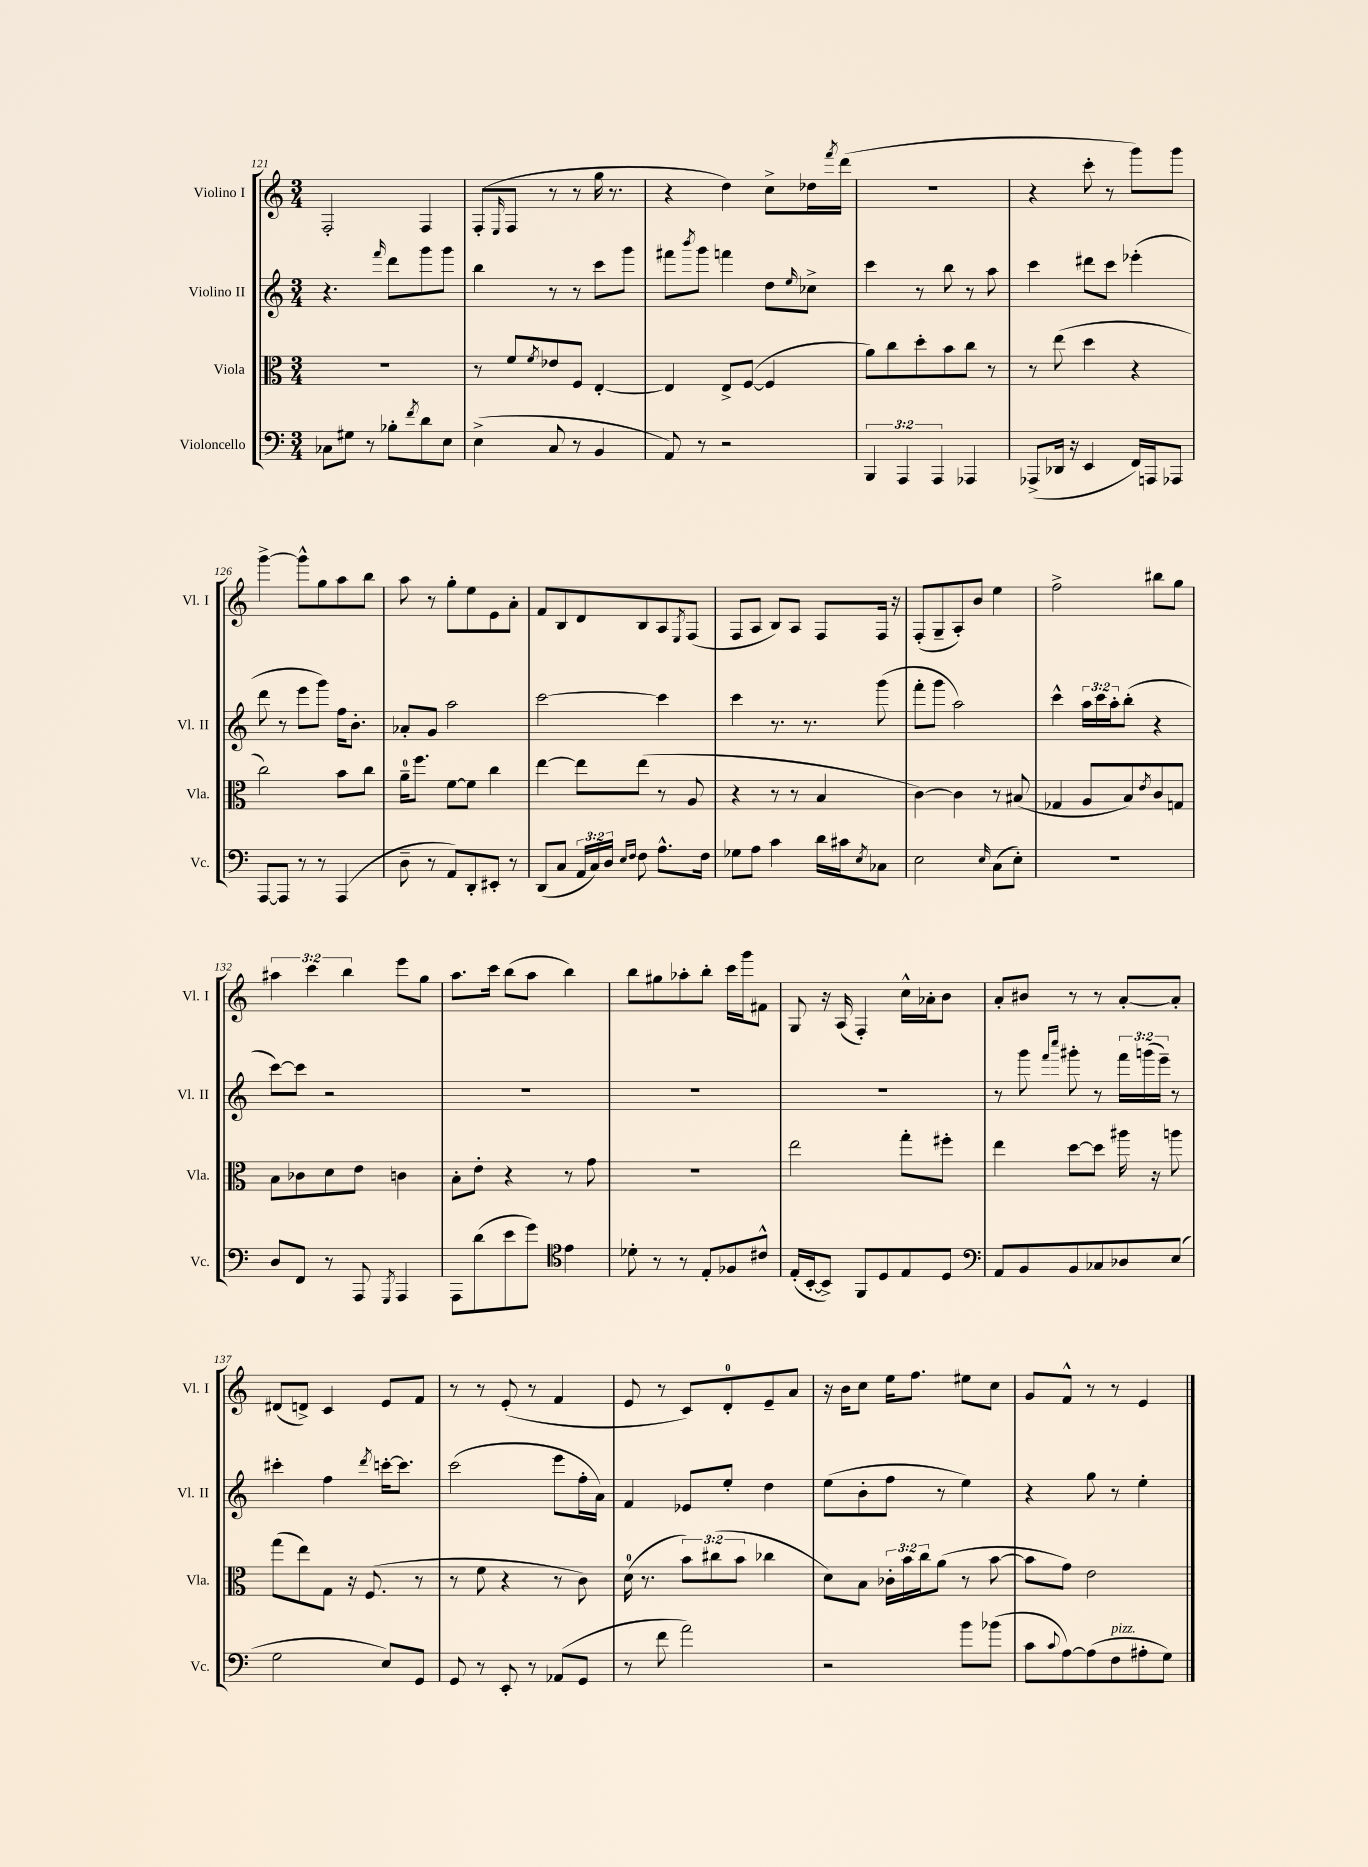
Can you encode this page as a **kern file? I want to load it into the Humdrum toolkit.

**kern	**kern	**kern	**kern
*staff4	*staff3	*staff2	*staff1
*clefF4	*clefC3	*clefG2	*clefG2
*k[]	*k[]	*k[]	*k[]
*M3/4	*M3/4	*M3/4	*M3/4
8C-	2.r	4.r	2F'
8G#	.	.	.
8r	.	.	.
.	.	16qqfff	.
8B-'	.	8ddd	.
8qf	.	.	.
8d	.	8ggg	4F
8E	.	8ggg	.
=	=	=	=
(4E^	8r	4bb	(8F'
.	.	.	16qqE
.	8f	.	8F
.	8qf	.	.
8C	8e-	8r	8r
8r	8F	8r	8r
4BB	[4E'	8ccc	16gg
.	.	.	8.r
.	.	8ggg	.
=	=	=	=
8AA)	4E]	8fff#	4r
.	.	8qbbb	.
8r	.	8ggg	.
2r	8E^	4fff	4dd)
.	([8F	.	.
.	4F]	8dd	8cc^
.	.	16qqee	.
.	.	8cc-^	16dd-
.	.	.	8qfff
.	.	.	(16ddd
=	=	=	=
6BBB	8a)	4ccc	2.r
.	8cc	.	.
6AAA	.	.	.
.	8dd'	8r	.
6AAA	.	.	.
.	8b	8bb	.
4AAA-	8cc	8r	.
.	8r	8aa	.
=	=	=	=
(8AAA-^	8r	4ccc	4r
16DD-	(8ee	.	.
16r	.	.	.
4EE	4dd	8ddd#	8ccc'
.	.	8ccc	8r
16FF)	4r	(4eee-'	8ggg)
16AAA	.	.	.
8AAA-	.	.	8ggg
=	=	=	=
[8AAA	2cc)	8ddd	[4ggg^
8AAA]	.	8r	.
8r	.	8eee	8ggg^^]
8r	.	8ggg)	8gg
(4AAA	8b	16ff	8aa
.	.	8.b'	.
.	8cc	.	8bb
=	=	=	=
8D~	16a~	8a-'	8aa
.	8.ff	.	.
8r	.	8g	8r
8AA)	[8f	2aa	8gg'
8DD'	8f]	.	8ee
8EE#'	4cc	.	8e
8r	.	.	8a'
=	=	=	=
(8DD	[4ee	[2ccc	8f
8C	.	.	8B
24AA	8ee]	.	8d
24C)	.	.	.
24D	.	.	.
16qqE	.	.	.
16qqF	.	.	.
8F	(8ee	.	8B
8.A^^	8r	4ccc]	8A
.	.	.	8qE
.	8A	.	(8F
16F	.	.	.
=	=	=	=
8G-	4r	4ccc	8F
8A	.	.	8A
4c	8r	8.r	8B)
.	8r	.	8A
.	.	8.r	.
16d	4B	.	8F
16c#	.	.	.
8qE	.	.	.
8C-	.	(8ggg	16F
.	.	.	16r
=	=	=	=
2E	[4c)	8fff'	(8F'
.	.	8ggg	8G~
.	4c]	2aa)	8A')
.	.	.	8b
16qqE	.	.	.
(8C	8r	.	4ee
8E')	(8B#	.	.
=	=	=	=
2.r	4G-	4ccc^^	2ff^
.	8A	24aa	.
.	.	24ccc	.
.	.	24aa'	.
.	8B)	(8bb'	.
.	8qe	.	.
.	8c	4r	8bb#
.	8G	.	8gg
=	=	=	=
8D	8B	[8ccc)	6aa#
8FF	8c-	8ccc]	.
.	.	.	6ccc
8r	8d	2r	.
.	.	.	6bb
8AAA	8e	.	.
8qGGG	.	.	.
4AAA	4c	.	8eee
.	.	.	8gg
=	=	=	=
8AAA	8B'	2.r	8.aa
(8d	8e'	.	.
.	.	.	16ccc
8e	4r	.	(8bb
8g)	.	.	8aa
*clefC4	*	*	*
4e	8r	.	4bb)
.	8g	.	.
=	=	=	=
8d-'	2.r	2.r	8bb
8r	.	.	8gg#
8r	.	.	8aa-'
8E'	.	.	8bb'
8F-	.	.	16ccc
.	.	.	16ggg
8c#^^	.	.	8f#
=	=	=	=
(16E'	2ee	2.r	8G
[16BB'	.	.	.
8BB^])	.	.	16r
.	.	.	(16A
8FF	.	.	4F')
8D	.	.	.
8E	8gg'	.	16cc^^
.	.	.	16a-'
8D	8ff#'	.	8b
=	=	=	=
*clefF4	*	*	*
8AA	4ee	8r	8a'
8BB	.	8ggg	8b#
.	.	16qqfff	.
.	.	16qqcccc	.
8BB	[8dd	8ggg#'	8r
8C-	8dd]	8r	8r
8D-	16aa#	24fff	[8a'
.	.	(24ggg	.
.	16r	.	.
.	.	24eee~)	.
(8E	8aa	8r	8a']
=	=	=	=
2G	(8gg	4ccc#'	(8d#
.	8ee)	.	8d^)
.	8G	4ff	4c
.	16r	.	.
.	(8.F	.	.
.	.	8qddd	.
8E)	.	[16ccc'	8e
.	.	8.ccc]	.
8GG	8r	.	8f
=	=	=	=
8GG	8r	(2ccc	8r
8r	8f	.	8r
8EE'	4r	.	(8e'
8r	.	.	8r
(8AA-	8r	8eee	4f
8GG	8c)	16ff'	.
.	.	16a)	.
=	=	=	=
8r	(16d	4f	8e
.	8.r	.	.
8f	.	.	8r
2a)	12b)	8e-	8c)
.	(12cc#	.	.
.	.	8ee'	8d'
.	12b	.	.
.	4cc-	4dd	8e~
.	.	.	8a
=	=	=	=
2r	8d)	(8ee	16r
.	.	.	16b
.	8B	8b'	8cc
.	24c-'	8ff	16ee
.	24b	.	.
.	.	.	8.ff
.	24cc	.	.
.	(8a	8r	.
8b	8r	4ee)	8ee#
(8b-	[8b	.	8cc
=	=	=	=
8c	8b]	4r	8g
8qqc	.	.	.
[8A)	8g)	.	8f^^
(8A]	2e	8gg	8r
8F	.	8r	8r
8A#'	.	4ee'	4e
8G)	.	.	.
==	==	==	==
*-	*-	*-	*-
